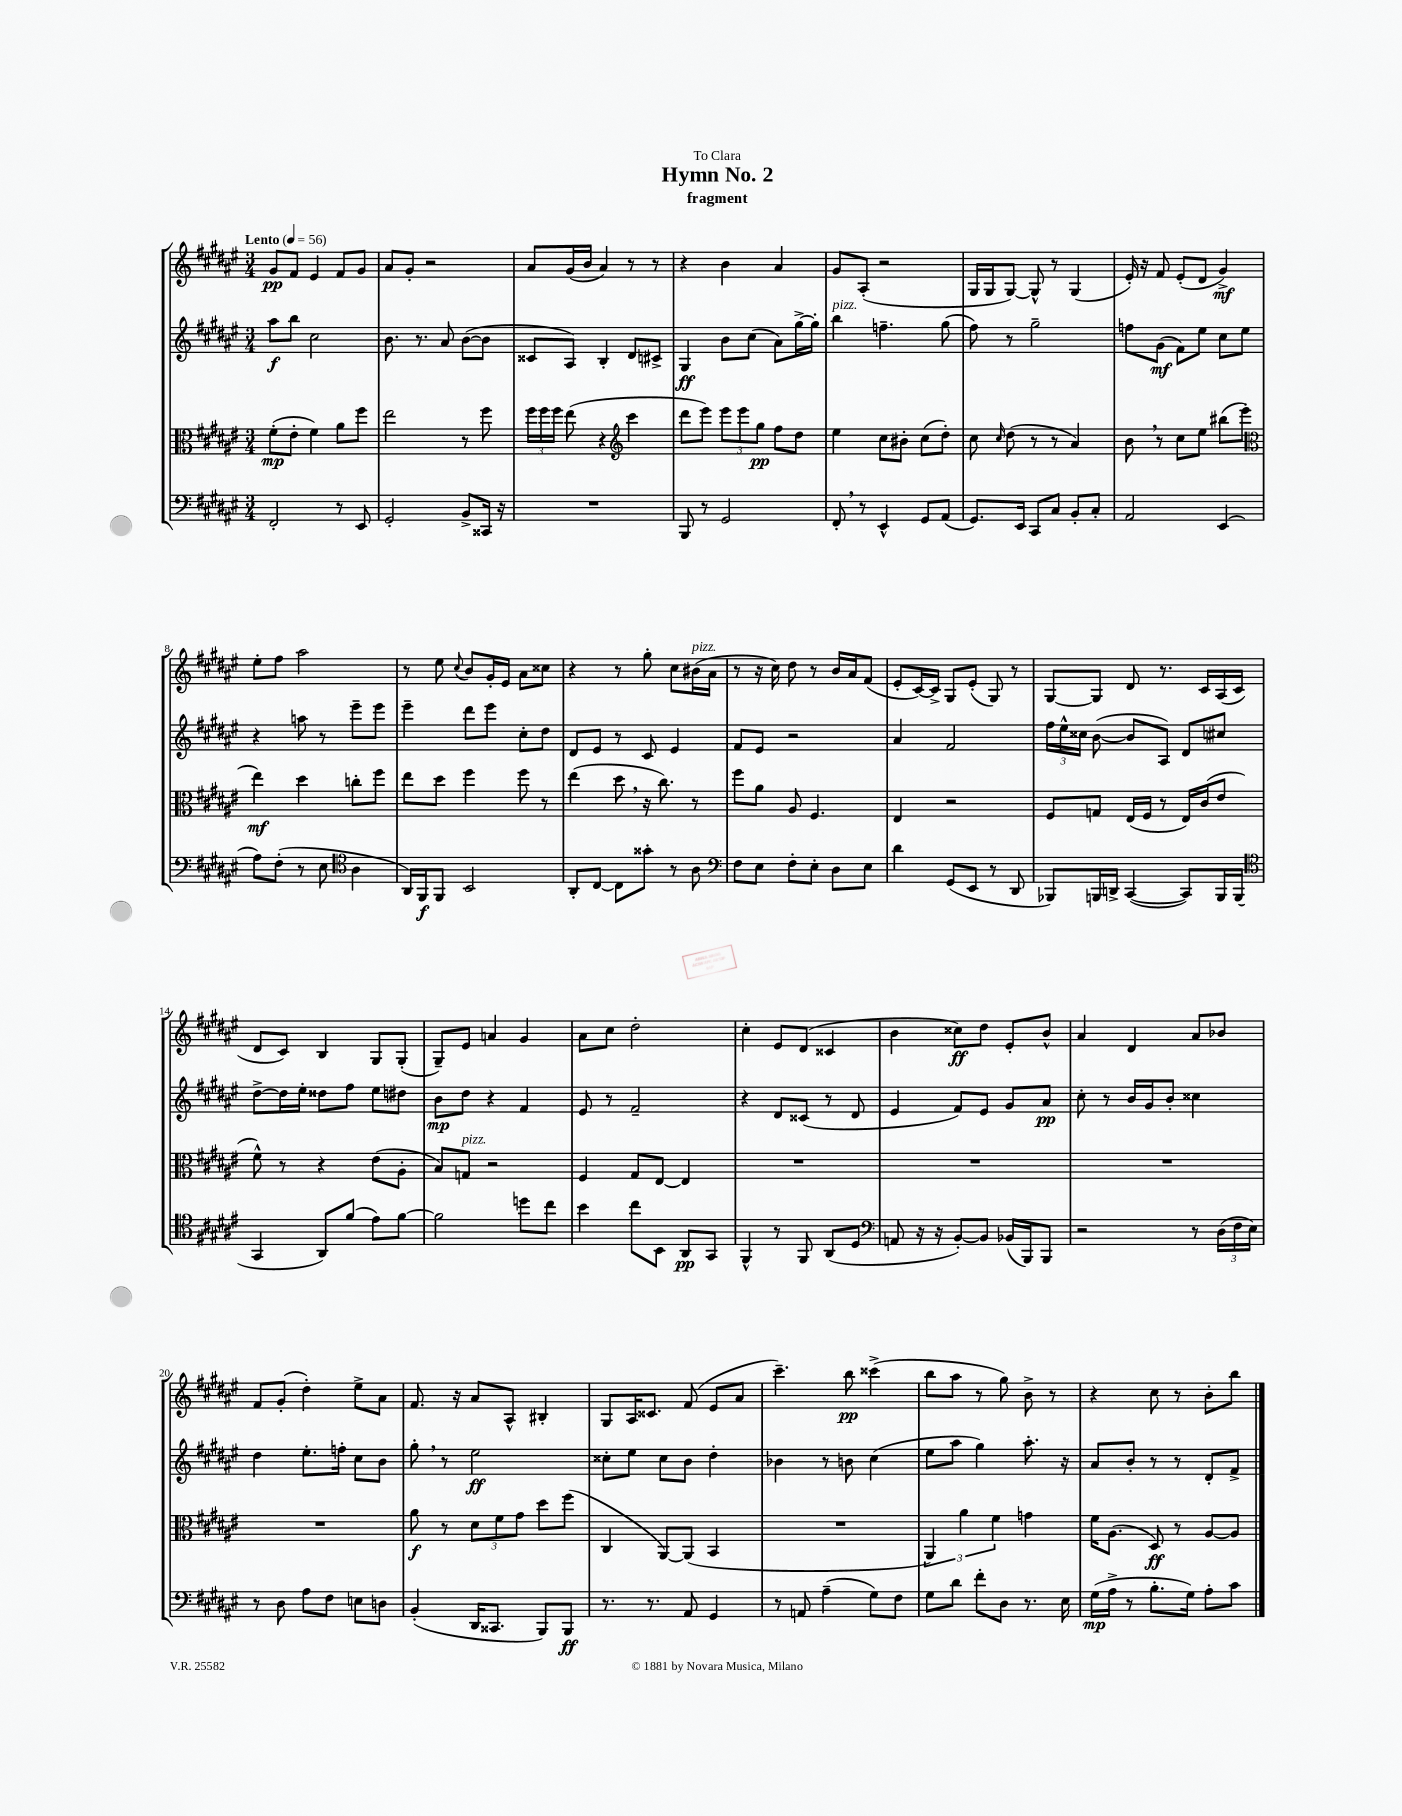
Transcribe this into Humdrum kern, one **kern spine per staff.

**kern	**dynam	**kern	**dynam	**kern	**dynam	**kern	**dynam
*part4	*part4	*part3	*part3	*part2	*part2	*part1	*part1
*staff4	*staff4	*staff3	*staff3	*staff2	*staff2	*staff1	*staff1
*clefF4	*	*clefC3	*	*clefG2	*	*clefG2	*
*k[f#c#g#d#a#e#]	*	*k[f#c#g#d#a#e#]	*	*k[f#c#g#d#a#e#]	*	*k[f#c#g#d#a#e#]	*
*M3/4	*	*M3/4	*	*M3/4	*	*M3/4	*
*MM56	*	*MM56	*	*MM56	*	*MM56	*
=1	=1	=1	=1	=1	=1	=1	=1
!	!	!	!	!	!	!LO:TX:a:B:t=Lento	!
2FF#'/	.	(8f#'\L	mp	8aa#\L	f	8g#/L	pp
.	.	8e#'\J	.	8bb\J	.	8f#/J	.
.	.	4f#\)	.	2cc#\	.	4e#/	.
8r	.	8a#\L	.	.	.	8f#/L	.
8EE#/	.	8ff#\J	.	.	.	8g#/J	.
=2	=2	=2	=2	=2	=2	=2	=2
2GG#'/	.	2ee#\	.	8.b\	.	8a#/L	.
.	.	.	.	.	.	8g#'/J	.
.	.	.	.	8.r	.	.	.
.	.	.	.	.	.	2r	.
.	.	.	.	8a#/	.	.	.
8BB^/L	.	8r	.	([8b\L	.	.	.
16CC##X/Jk	.	8ff#\	.	8b\J]	.	.	.
16r	.	.	.	.	.	.	.
=3	=3	=3	=3	=3	=3	=3	=3
2.r	.	24ff#\LL	.	8c##X/L	.	8a#/L	.
.	.	24ff#\	.	.	.	.	.
.	.	24ff#\JJ	.	.	.	.	.
.	.	(8ee#\	.	8A#/J)	.	(16g#/L	.
.	.	.	.	.	.	16b/JJ	.
.	.	4r	.	4B'/	.	4a#/)	.
*	*	*clefG2	*	*	*	*	*
.	.	4ccc#\	.	8d#/L	.	8r	.
.	.	.	.	8c#X^/J	.	8r	.
=4	=4	=4	=4	=4	=4	=4	=4
8BBB/	.	8ddd#\L	.	4G#/	ff	4r	.
8r	.	8eee#\J)	.	.	.	.	.
2GG#/	.	12eee#\L	.	8b\L	.	4b\	.
.	.	12eee#\	.	.	.	.	.
.	.	.	.	(8cc#\J	.	.	.
.	.	12gg#\J	pp	.	.	.	.
.	.	8ff#\L	.	8a#\L)	.	4a#/	.
.	.	8dd#\J	.	[16gg#^\L	.	.	.
.	.	.	.	16gg#'\JJ]	.	.	.
=5	=5	=5	=5	=5	=5	=5	=5
!	!	!	!	!LO:TX:a:i:t=pizz.	!	!	!
8FF#',/	.	4ee#\	.	4bb\	.	8g#/L	.
8r	.	.	.	.	.	(8A#'/J	.
4EE#^^/	.	8cc#\L	.	4.ffn~\	.	2r	.
.	.	8b#X'\J	.	.	.	.	.
8GG#/L	.	(8cc#\L	.	.	.	.	.
(8AA#/J	.	8dd#'\J)	.	(8gg#\	.	.	.
=6	=6	=6	=6	=6	=6	=6	=6
8.GG#/L)	.	8cc#\	.	8ff#\)	.	16G#/LL	.
.	.	.	.	.	.	16G#/J	.
.	.	16qqcc#/	.	.	.	.	.
.	.	(8dd#\	.	8r	.	[8G#/J)	.
16EE#/Jk	.	.	.	.	.	.	.
8CC#/L	.	8r	.	2gg#~\	.	8G#^^/]	.
8C#/J	.	8r	.	.	.	8r	.
8BB'/L	.	4a#/)	.	.	.	(4G#/	.
8C#'/J	.	.	.	.	.	.	.
=7	=7	=7	=7	=7	=7	=7	=7
2AA#/	.	8b,\	.	8ffn\L	.	16e#'/)	.
.	.	.	.	.	.	16r	.
.	.	8r	.	(8g#\J	mf	8f#/	.
.	.	8cc#\L	.	8f#\L)	.	(8e#'/L	.
.	.	8ee#\J	.	8ee#\J	.	8d#/J	.
(4EE#/	.	(8bb#X\L	.	8cc#\L	.	4g#^/)	mf
.	.	8eee#'\J	.	8ee#\J	.	.	.
!!LO:LB:g=z
=8	=8	=8	=8	=8	=8	=8	=8
*	*	*clefC3	*	*	*	*	*
8A#\L)	.	4ee#\)	mf	4r	.	8ee#'\L	.
(8F#'\J	.	.	.	.	.	8ff#\J	.
8r	.	4dd#\	.	8aan\	.	2aa#\	.
8E#\	.	.	.	8r	.	.	.
*clefC4	*	*	*	*	*	*	*
4A#\	.	8ccn'\L	.	8eee#~\L	.	.	.
.	.	8ff#\J	.	8eee#\J	.	.	.
=9	=9	=9	=9	=9	=9	=9	=9
16AA#/LL)	.	8ee#\L	.	4eee#~\	.	8r	.
16FF#/J	f	.	.	.	.	.	.
8FF#/J	.	8dd#\J	.	.	.	8ee#\	.
.	.	.	.	.	.	8qqcc#/	.
2BB/	.	4ff#\	.	8ddd#\L	.	8b/L	.
.	.	.	.	8eee#\J	.	16g#'/L	.
.	.	.	.	.	.	16e#/JJ	.
.	.	8ff#\	.	8cc#'\L	.	8a#\L	.
.	.	8r	.	8dd#\J	.	8cc##X\J	.
=10	=10	=10	=10	=10	=10	=10	=10
8AA#'/L	.	(4ee#\	.	8d#/L	.	4r	.
[8C#/J	.	.	.	8e#/J	.	.	.
8C#\L]	.	8dd#,\	.	8r	.	8r	.
8g##X'\J	.	16r	.	8c#/	.	8gg#'\	.
.	.	8.cc#\)	.	.	.	.	.
8r	.	.	.	4e#/	.	8cc#\L	.
!	!	!	!	!	!	!LO:TX:a:i:t=pizz.	!
8A#\	.	8r	.	.	.	(16b#X\L	.
.	.	.	.	.	.	16a#\JJ	.
=11	=11	=11	=11	=11	=11	=11	=11
*clefF4	*	*	*	*	*	*	*
8F#\L	.	8ff#\L	.	8f#/L	.	8r	.
8E#\J	.	8a#\J	.	8e#/J	.	16r	.
.	.	.	.	.	.	16cc#\)	.
8F#'\L	.	8A#/	.	2r	.	8dd#\	.
8E#'\J	.	4.F#/	.	.	.	8r	.
8D#\L	.	.	.	.	.	16b/LL	.
.	.	.	.	.	.	16a#/J	.
8E#\J	.	.	.	.	.	(8f#/J	.
=12	=12	=12	=12	=12	=12	=12	=12
4d#\	.	4E#/	.	4a#/	.	8e#'/L	.
.	.	.	.	.	.	[16c#/L)	.
.	.	.	.	.	.	16c#^/JJ]	.
(8GG#/L	.	2r	.	2f#/	.	8G#/L	.
8EE#/J	.	.	.	.	.	(8e#'/J	.
8r	.	.	.	.	.	8G#/)	.
8DD#/	.	.	.	.	.	8r	.
=13	=13	=13	=13	=13	=13	=13	=13
8BBB-X/L)	.	8F#/L	.	24ff#\LL	.	[8G#/L	.
.	.	.	.	24ee#^^\	.	.	.
.	.	.	.	24cc##X\JJ	.	.	.
16BBBn/L	.	8Gn/J	.	([8b\	.	8G#/J]	.
16DDn^/JJ	.	.	.	.	.	.	.
([4CC#/	.	(16E#/LL	.	8b/L]	.	8d#/	.
.	.	16F#/JJ	.	.	.	.	.
.	.	8r	.	8A#/J)	.	8.r	.
8CC#/L])	.	16E#/LL)	.	8d#/L	.	.	.
.	.	(16c#/J	.	.	.	16c#/LL	.
16BBB/L	.	8e#/J	.	8cc#X/J	.	(16A#/	.
(16BBB/JJ	.	.	.	.	.	16c#/JJ	.
!!LO:LB:g=z
=14	=14	=14	=14	=14	=14	=14	=14
*clefC4	*	*	*	*	*	*	*
4GG#/	.	8f#^^\)	.	[8dd#^\L	.	8d#/L	.
.	.	8r	.	16dd#\L]	.	8c#/J)	.
.	.	.	.	16ee#'\JJ	.	.	.
8AA#/L)	.	4r	.	8dd##X\L	.	4B/	.
(8f#/J	.	.	.	8ff#\J	.	.	.
8e#\L)	.	(8e#\L	.	8ee#\L	.	8G#/L	.
[8f#\J	.	8A#'\J	.	8dd#X\J	.	(8G#'/J	.
=15	=15	=15	=15	=15	=15	=15	=15
2f#\]	.	8B/L)	.	8b\L	mp	8G#~/L)	.
!	!	!LO:TX:a:i:t=pizz.	!	!	!	!	!
.	.	8Gn/J	.	8dd#\J	.	8e#/J	.
.	.	2r	.	4r	.	4an/	.
8ddn\L	.	.	.	4f#/	.	4g#/	.
8cc#\J	.	.	.	.	.	.	.
=16	=16	=16	=16	=16	=16	=16	=16
4b\	.	4F#/	.	8e#/	.	8a#\L	.
.	.	.	.	8r	.	8cc#\J	.
8cc#\L	.	8G#/L	.	2f#~/	.	2dd#'\	.
8BB\J	.	[8E#/J	.	.	.	.	.
8AA#/L	pp	4E#/]	.	.	.	.	.
8GG#/J	.	.	.	.	.	.	.
=17	=17	=17	=17	=17	=17	=17	=17
4FF#^^/	.	2.r	.	4r	.	4cc#'\	.
8r	.	.	.	8d#/L	.	8e#/L	.
8FF#/	.	.	.	(8c##X/J	.	(8d#/J	.
(8AA#/L	.	.	.	8r	.	4c##X/	.
8D#/J	.	.	.	8d#/	.	.	.
=18	=18	=18	=18	=18	=18	=18	=18
*clefF4	*	*	*	*	*	*	*
8AAn/	.	2.r	.	4e#/	.	4b\	.
16r	.	.	.	.	.	.	.
16r	.	.	.	.	.	.	.
[8BB'/L)	.	.	.	8f#/L)	.	8cc##X\L)	ff
8BB/J]	.	.	.	8e#/J	.	8dd#\J	.
(16BB-X/LL	.	.	.	8g#/L	.	8e#'/L	.
16BBB/J)	.	.	.	.	.	.	.
8BBB/J	.	.	.	8a#/J	pp	8b^^/J	.
=19	=19	=19	=19	=19	=19	=19	=19
2r	.	2.r	.	8cc#'\	.	4a#/	.
.	.	.	.	8r	.	.	.
.	.	.	.	16b/LL	.	4d#/	.
.	.	.	.	16g#/J	.	.	.
.	.	.	.	8b'/J	.	.	.
8r	.	.	.	4cc##X\	.	8a#/L	.
(24D#\LL	.	.	.	.	.	8b-X/J	.
24F#\	.	.	.	.	.	.	.
24E#\JJ)	.	.	.	.	.	.	.
!!LO:LB:g=z
=20	=20	=20	=20	=20	=20	=20	=20
8r	.	2.r	.	4dd#\	.	8f#/L	.
8D#\	.	.	.	.	.	(8g#'/J	.
8A#\L	.	.	.	8.ee#'\L	.	4dd#'\)	.
8F#\J	.	.	.	.	.	.	.
.	.	.	.	16ffn'\Jk	.	.	.
8En\L	.	.	.	8cc#\L	.	8ee#^\L	.
8Dn\J	.	.	.	8b\J	.	8a#\J	.
=21	=21	=21	=21	=21	=21	=21	=21
(4BB'/	.	8a#\	f	8gg#',\	.	8.f#/	.
.	.	8r	.	8r	.	.	.
.	.	.	.	.	.	16r	.
16DD#/KL	.	12d#\L	.	2ee#\	ff	8a#/L	.
8.CC##X/J	.	.	.	.	.	.	.
.	.	12f#\	.	.	.	.	.
.	.	.	.	.	.	8A#^^/J	.
.	.	12g#\J	.	.	.	.	.
8BBB/L)	.	8dd#\L	.	.	.	4B#X'/	.
8BBB/J	ff	(8ff#\J	.	.	.	.	.
=22	=22	=22	=22	=22	=22	=22	=22
8.r	.	4C#/	.	8cc##X'\L	.	8G#/L	.
.	.	.	.	8ee#\J	.	16A#/K	.
8.r	.	.	.	.	.	8.c##X/J	.
.	.	[8AA#/L)	.	8cc##\L	.	.	.
8AA#/	.	(8AA#/J]	.	8b\J	.	(8f#/	.
4GG#/	.	4BB/	.	4dd#'\	.	8e#/L	.
.	.	.	.	.	.	8a#/J	.
=23	=23	=23	=23	=23	=23	=23	=23
8r	.	2.r	.	4b-X\	.	4.ccc#~\)	.
8AAn/	.	.	.	.	.	.	.
(4A#~\	.	.	.	8r	.	.	.
.	.	.	.	8bn\	.	8bb\	pp
8G#\L)	.	.	.	(4cc#\	.	(4ccc##X^\	.
8F#\J	.	.	.	.	.	.	.
=24	=24	=24	=24	=24	=24	=24	=24
8G#\L	.	6AA#/)	.	8ee#\L	.	8bb\L	.
8d#\J	.	.	.	8aa#\J	.	8aa#\J	.
.	.	6a#\	.	.	.	.	.
8f#'\L	.	.	.	4gg#\)	.	8r	.
.	.	6f#\	.	.	.	.	.
8D#\J	.	.	.	.	.	8gg#\)	.
8.r	.	4gn\	.	8.aa#'\	.	8b^\	.
.	.	.	.	.	.	8r	.
16E#\	.	.	.	16r	.	.	.
=25	=25	=25	=25	=25	=25	=25	=25
(16G#\LL	mp	16f#\KL	.	8a#/L	.	4r	.
16A#^\JJ	.	(8.A#\J	.	.	.	.	.
8r	.	.	.	8b'/J	.	.	.
8.B'\L	.	8D#/)	ff	8r	.	8cc#\	.
.	.	8r	.	8r	.	8r	.
16G#\Jk)	.	.	.	.	.	.	.
8A#'\L	.	[8A#/L	.	8d#'/L	.	8b'\L	.
8c#\J	.	8A#/J]	.	8f#^/J	.	8bb\J	.
==	==	==	==	==	==	==	==
*-	*-	*-	*-	*-	*-	*-	*-
